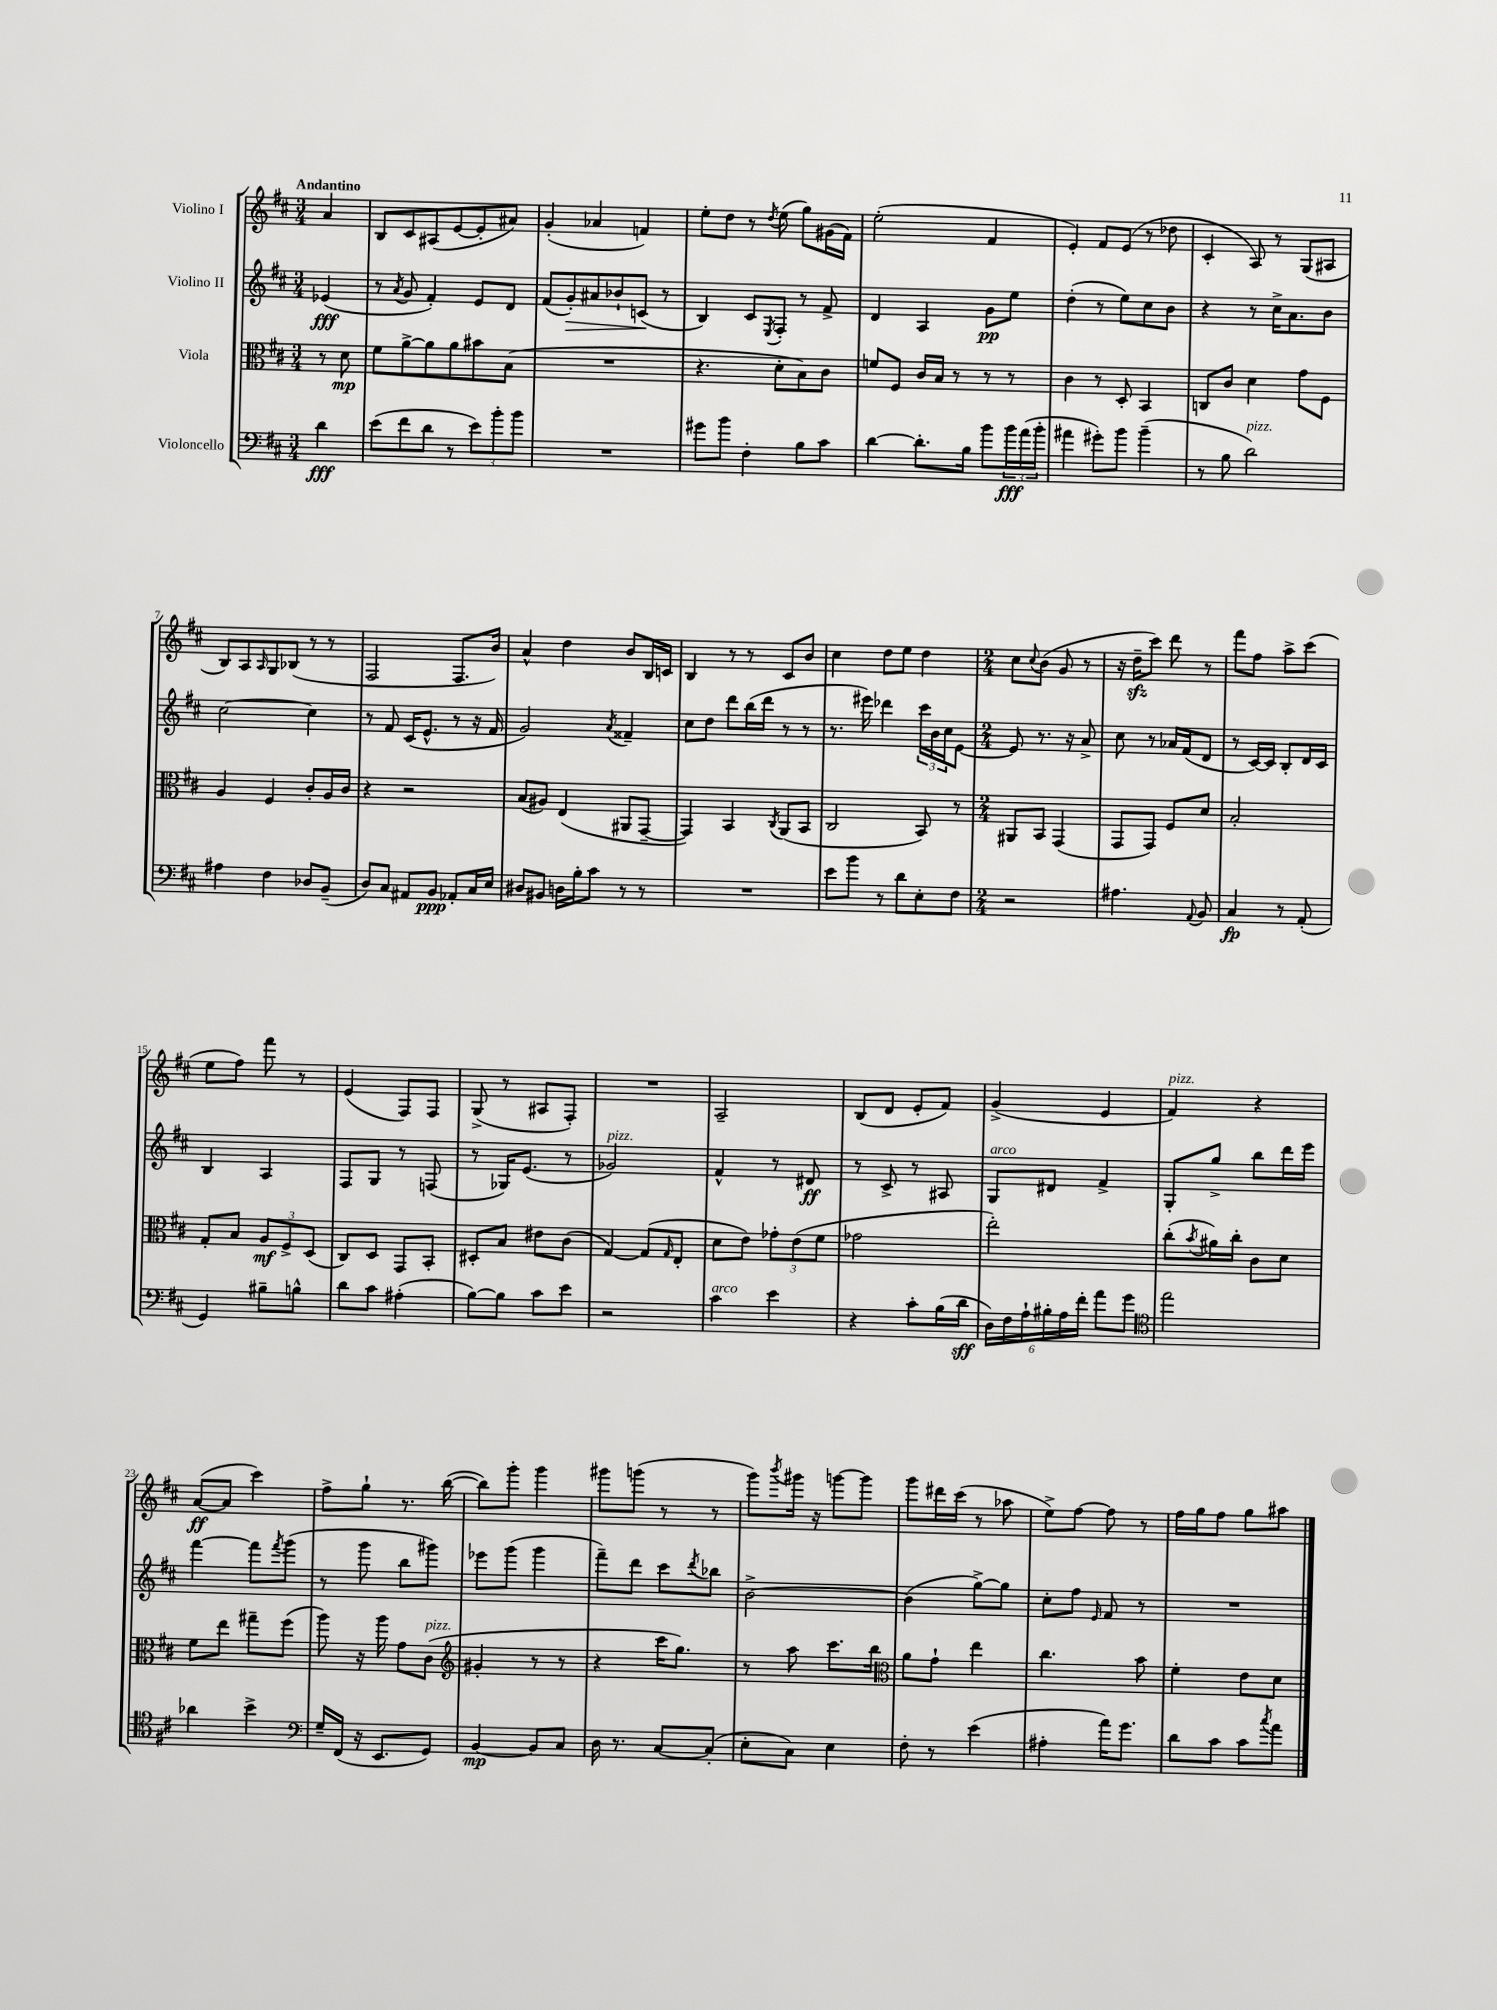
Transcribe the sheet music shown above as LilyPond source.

<<
\new StaffGroup <<
\new Staff = "s0" \with { instrumentName = "Violino I" } {
    \clef treble \key d \major \numericTimeSignature \time 3/4 \partial 4 \tempo "Andantino"
    a'4 |
    b8 cis'8 ais8( e'8~ e'8-. ais'8) |
    g'4-.( aes'4 f'4) |
    e''8-. d''8 r8 \acciaccatura { d''8 } e''8( g''8) gis'16( fis'16) |
    e''2-.( fis'4 |
    e'4-.) fis'8 e'8( r8 des''8 |
    cis'4-. a8) r8 g8( ais8 |
    b8) a8 \grace { a16 } g8 bes8( r8 r8 |
    fis2 fis8. b'16) |
    a'4-^ d''4 b'8 b16 c'16 |
    b4 r8 r8 cis'8 b'8 |
    cis''4 d''8 e''8 d''4 |
    \numericTimeSignature \time 2/4 cis''8 \appoggiatura { cis''8 } b'8( g'8 r8 |
    r16 d''16--\sfz cis'''8) d'''8 r8 |
    fis'''8 fis''8 a''8-> cis'''8( |
    e''8 fis''8) fis'''8 r8 |
    e'4( fis8) fis8 |
    g8->( r8 ais8 fis8-.) |
    R2 |
    a2-- |
    b8( d'8 e'8-. fis'8) |
    g'4->( e'4 |
    fis'4^\markup { \italic "pizz." }) r4 |
    a'8~\ff( a'8 cis'''4) |
    fis''8-> g''8-! r8. b''16~( |
    b''8) g'''8-. g'''4 |
    gis'''8 g'''8( r8 r8 |
    g'''8) \acciaccatura { b'''8 } gis'''16 r16 g'''8~ g'''8 |
    g'''8 dis'''16 cis'''16( r8 aes''8 |
    e''8->) fis''8~ fis''8 r8 |
    fis''16 g''16 fis''8 g''8 ais''8 \bar "|." |
}
\new Staff = "s1" \with { instrumentName = "Violino II" } {
    \clef treble \key d \major \numericTimeSignature \time 3/4 \partial 4
    ees'4\fff( |
    r8 \acciaccatura { a'8 } g'8 fis'4-.) e'8 d'8 |
    fis'8( g'8-.\>) ais'8 bes'8-! c'8\!( r8 |
    b4) cis'8 \acciaccatura { e8 } fis8-. r8 fis'8-> |
    d'4 a4 g'8\pp e''8 |
    d''4-.( r8 e''8) cis''8 b'8 |
    r4 r8 cis''16-> a'8. b'8 |
    cis''2~ cis''4 |
    r8 fis'8 cis'16( e'8.-^ r8 r16 fis'16 |
    g'2) \acciaccatura { a'8 } fisis'4-- |
    cis''8 d''8 d'''8 b''16( d'''16 r8 r8 |
    r8. eis'''16) des'''4 \tuplet 3/2 { cis'''16 b'16 cis''16 } e'8~ |
    \numericTimeSignature \time 2/4 e'8 r8. r16 a'8-> |
    cis''8 r8 aes'16 fis'16( d'8 |
    r8 cis'16~) cis'16 b8-. d'16 cis'16 |
    b4 a4 |
    fis8 g8 r8 f8( |
    r8 ges16) e'8.( r8 |
    ges'2^\markup { \italic "pizz." }) |
    fis'4-^ r8 dis'8\ff |
    r8 cis'8-> r8 ais8 |
    g8^\markup { \italic "arco" } dis'8 fis'4-> |
    g8-. g''8-> b''8 d'''16 e'''16 |
    fis'''4~ fis'''8 \acciaccatura { fis'''8 } g'''8( |
    r8 g'''8 b''8 gis'''8) |
    ees'''8 g'''8( g'''4 |
    fis'''8--) d'''8 cis'''8 \acciaccatura { d'''8 } bes''8 |
    b'2~-> |
    b'4( g''8~->) g''8 |
    cis''8-. fis''8 \grace { e'16 } fis'8 r8 |
    R2 \bar "|." |
}
\new Staff = "s2" \with { instrumentName = "Viola" } {
    \clef alto \key d \major \numericTimeSignature \time 3/4 \partial 4
    r8 d'8\mp |
    fis'8 a'8~-> a'8 a'8 bis'8 b8( |
    R2. |
    r4. d'8-. b8) cis'8 |
    f'8 fis8 cis'16 b16 r8 r8 r8 |
    cis'4 r8 d8-. b,4 |
    c8 cis'8 d'4 g'8 fis8 |
    a4 fis4 cis'8-. a16 cis'16 |
    r4 r2 |
    b8( ais8) e4( ais,8 g,8~-- |
    g,4) b,4 \acciaccatura { cis8 } a,8( b,8 |
    cis2 b,8) r8 |
    \numericTimeSignature \time 2/4 ais,8 b,8 g,4( |
    g,8 g,8) fis8 d'8 |
    b2-. |
    g8-. b8 \tuplet 3/2 { a8\mf fis8-> d8( } |
    cis8) d8 g,8 b,8-. |
    dis8-. b8 eis'8 cis'8( |
    g4~) g8( \grace { g16 } e8-. |
    d'8 e'8) \tuplet 3/2 { ges'8-. e'8( fis'8 } |
    ges'2 |
    e''2-.) |
    cis''8-.( \acciaccatura { b'8 } ais'16) cis''16-. cis'8 d'8 |
    fis'8 e''8 gis''8-- fis''8( |
    a''8) r16 a''16 g'8 cis'8^\markup { \italic "pizz." }( |
    \clef treble gis'4-. r8 r8 |
    r4 cis'''16 g''8.) |
    r8 a''8 cis'''8. b''16 |
    \clef alto a'8 g'8-! e''4 |
    cis''4. b'8 |
    fis'4-. e'8 d'8 \bar "|." |
}
\new Staff = "s3" \with { instrumentName = "Violoncello" } {
    \clef bass \key d \major \numericTimeSignature \time 3/4 \partial 4
    d'4\fff |
    e'8( fis'8 d'8 r8 \tuplet 3/2 { e'8) b'8-. b'8 } |
    R2. |
    gis'8 b'8 fis4-. b8 cis'8 |
    d'4~ d'8.-. b16 b'8 \tuplet 3/2 { b'16\fff a'16( b'16-. } |
    ais'4 gis'8-.) b'8 b'4--( |
    r8 b8 d'2^\markup { \italic "pizz." }) |
    ais4 fis4 des8 b,8--( |
    d8) cis8 ais,8 b,8\ppp aes,8-. cis16 e16 |
    dis8 bis,8 d16 b16-. cis'8 r8 r8 |
    R2. |
    e'8 b'8 r8 d'8 e8-. fis8 |
    \numericTimeSignature \time 2/4 r2 |
    ais4. \appoggiatura { a,8 } b,8 |
    cis4\fp r8 a,8-.( |
    g,4) bis8-- b8-^ |
    d'8 cis'8 ais4-.( |
    b8~) b8 cis'8 e'8 |
    r2 |
    cis'4^\markup { \italic "arco" } e'4 |
    r4 cis'8-. b16( d'16\sff |
    \tuplet 6/4 { d16) fis16 a16-! bis16-. a16 fis'16-. } a'8 g'8 |
    \clef tenor e''2 |
    aes'4 b'4-> |
    \clef bass g16-- fis,16( r16 e,8. g,8) |
    b,4~\mp b,8 cis8 |
    d16 r8. cis8~ cis8-.( |
    e8-. cis8) e4 |
    fis8-. r8 e'4( |
    ais4-. a'16) g'8. |
    d'8 cis'8 cis'8 \acciaccatura { cis''8 } a'8 \bar "|." |
}
>>
>>
